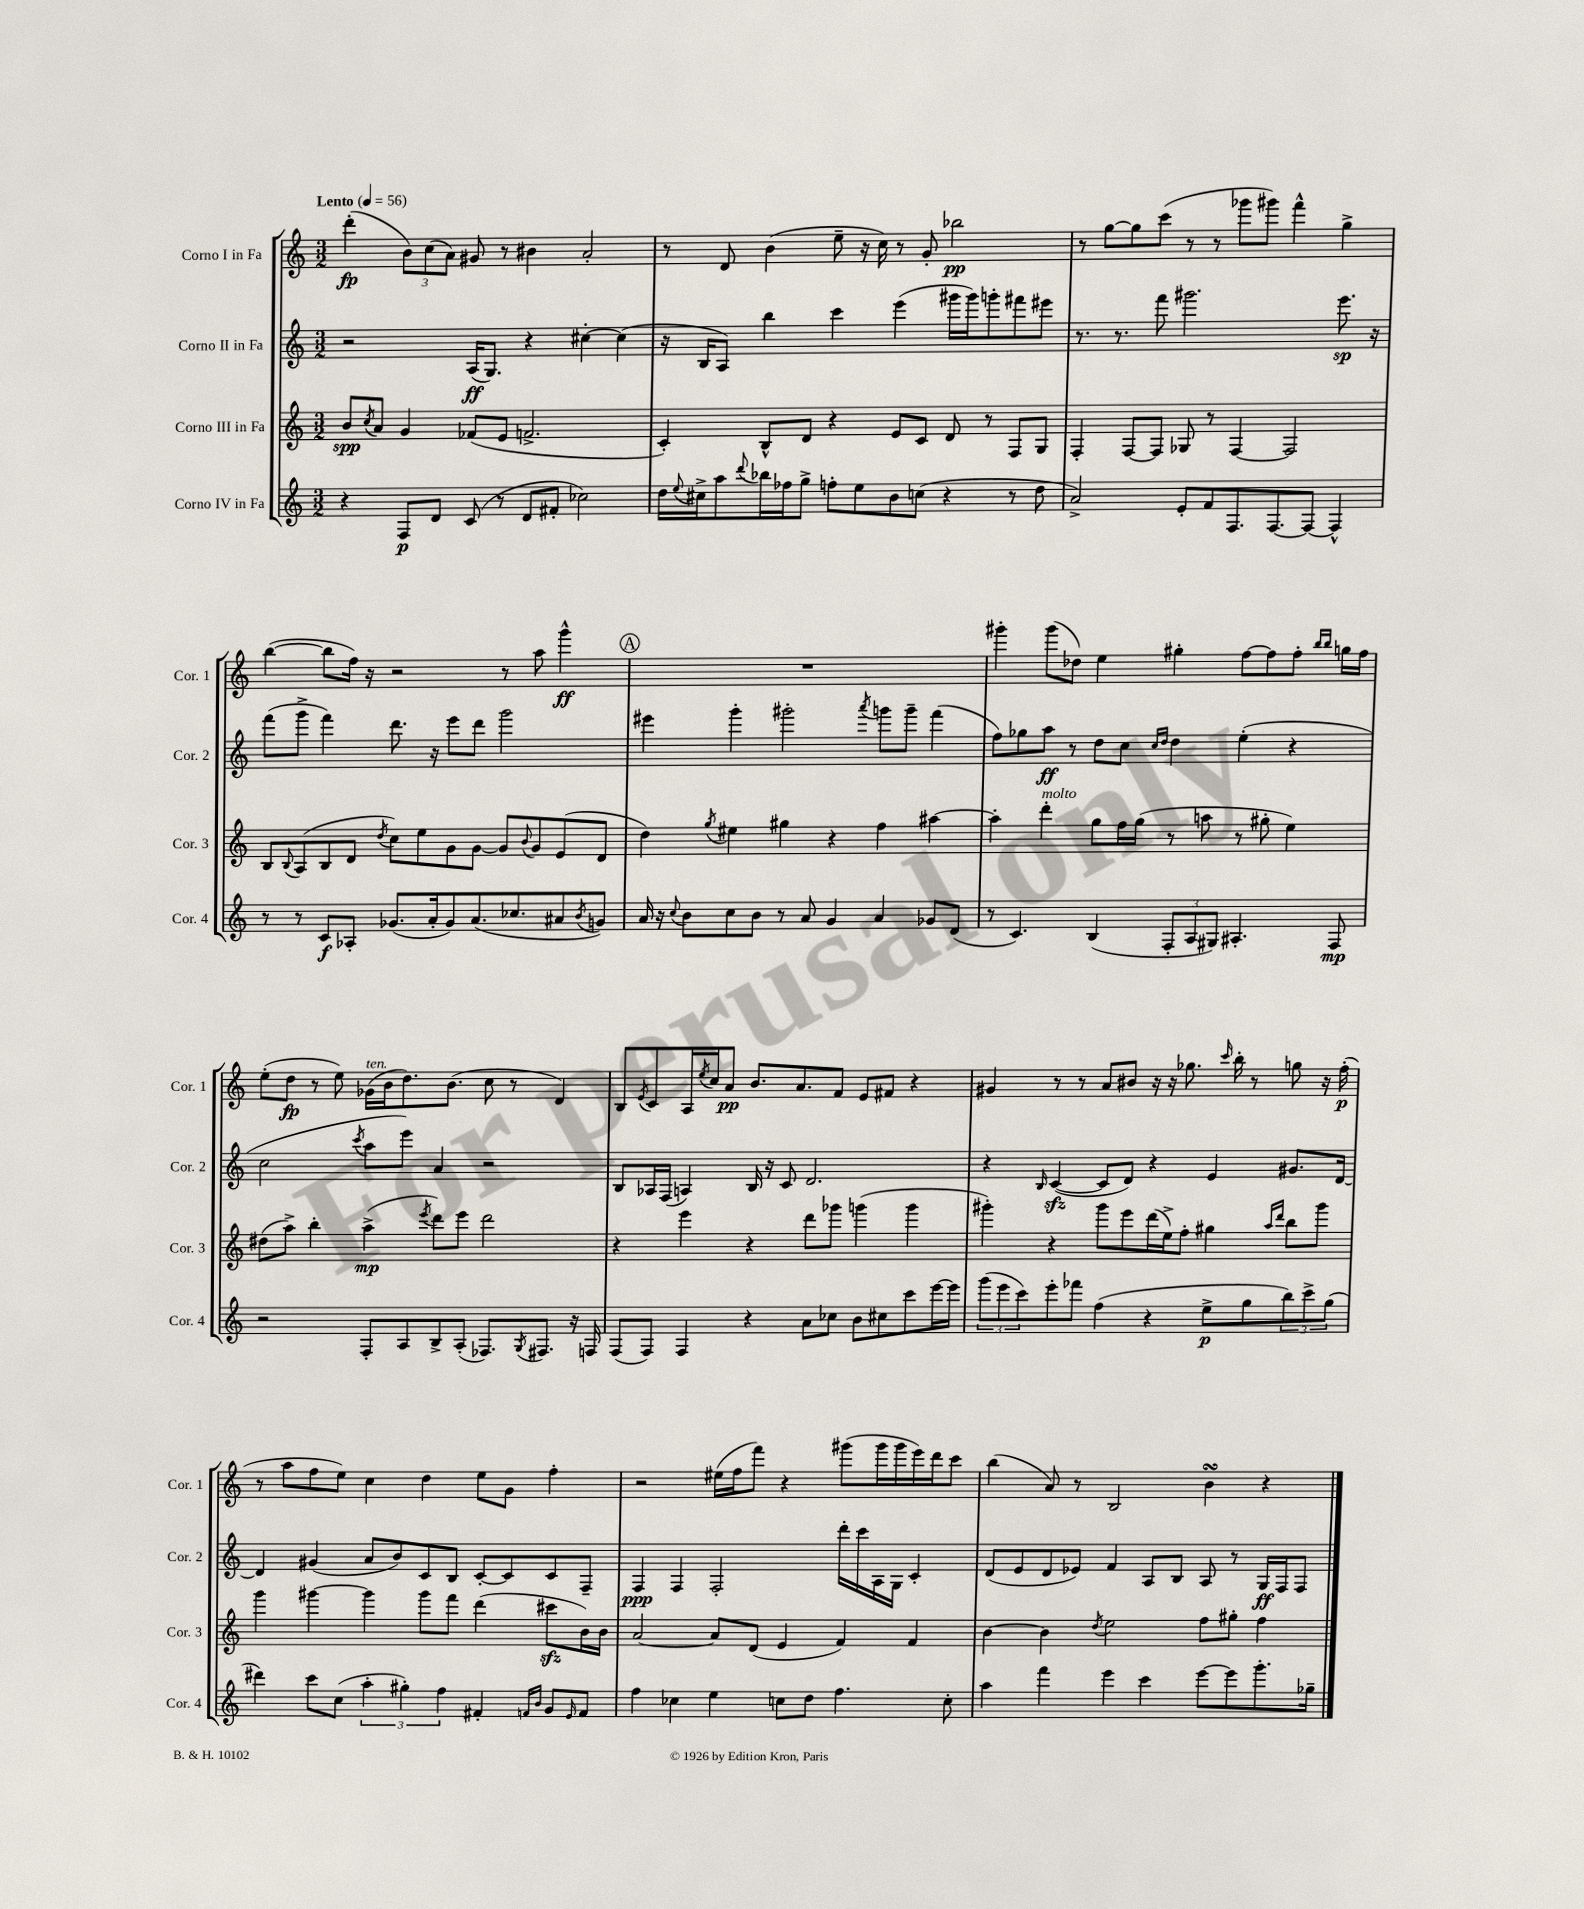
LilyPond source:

<<
\new StaffGroup <<
\new Staff = "s0" \with { instrumentName = "Corno I in Fa" shortInstrumentName = "Cor. 1" } {
    \clef treble \key c \major \numericTimeSignature \time 3/2 \tempo "Lento" 4 = 56
    d'''4-.\fp( \tuplet 3/2 { b'8) c''8( a'8) } gis'8 r8 bis'4 a'2-. |
    r8 d'8 b'4( e''8-- r16 c''16) r8 g'8-. bes''2\pp |
    r8 g''8~ g''8 c'''8( r8 r8 ges'''8 gis'''8) f'''4-^ g''4-> |
    b''4~( b''8 f''16) r16 r2 r8 a''8 g'''4-^\ff |
    \mark \markup { \circle "A" } R1. |
    gis'''4-. gis'''8( des''8) e''4 gis''4-. f''8~ f''8 f''8-. \grace { b''16 b''16 } g''16 f''16 |
    e''8-.( d''8\fp r8 e''8) ges'16^\markup { \italic "ten." }( b'16 d''8.) b'8.( c''8 r8 d'4) |
    b8 \acciaccatura { e'8 } c'8 a16 \acciaccatura { e''8 } c''16 a'8\pp b'8. a'8. f'8 e'8 fis'8 r4 |
    gis'4 r8 r8 a'8 bis'8 r16 r16 ges''8. \grace { c'''16 } b''16-. r8 g''8 r16 f''16-.\p( |
    r8 a''8 f''8 e''8) c''4 d''4 e''8 g'8 f''4-. |
    r2 eis''16( f''16 f'''8) r4 gis'''8( gis'''16 gis'''16 e'''16) d'''16 c'''8 |
    b''4( a'8) r8 b2 b'4\turn r4 \bar "|." |
}
\new Staff = "s1" \with { instrumentName = "Corno II in Fa" shortInstrumentName = "Cor. 2" } {
    \clef treble \key c \major \numericTimeSignature \time 3/2
    r2 a16\ff( g8.) r4 cis''4~-. cis''4( |
    r16 b16 a8) b''4 c'''4 e'''4( gis'''16 gis'''16) g'''8-. fis'''8 eis'''8 |
    r8. r8. f'''8 gis'''2. e'''8.\sp r16 |
    f'''8( g'''8-> f'''4) d'''8. r16 e'''8 d'''8 g'''2 |
    \mark \markup { \circle "A" } eis'''4 g'''4-. gis'''2-. \acciaccatura { a'''8 } g'''8 g'''8-- f'''4( |
    f''8) ges''8 a''8\ff r8 d''8 c''8 \grace { c''16 d''16 } d''4 e''4-.( r4 |
    c''2 \acciaccatura { c'''8 } a''8 e'''8) a'4 r2 |
    b8 aes16 f16( a4) b16 r16 c'8 d'2. |
    r4 \grace { b16 } c'4~\sfz( c'8 d'8) r4 e'4 gis'8. d'16~ |
    d'4 gis'4( a'8 b'8) c'8 b8 c'8~-. c'8 c'8 f8-- |
    f4\ppp f4 f2-. d'''16-. c'''16 a16 g16 c'4-. |
    d'8( e'8 d'8 ees'8) f'4 a8 b8 a8 r8 g16\ff f16 f8 \bar "|." |
}
\new Staff = "s2" \with { instrumentName = "Corno III in Fa" shortInstrumentName = "Cor. 3" } {
    \clef treble \key c \major \numericTimeSignature \time 3/2
    b'8\spp \acciaccatura { c''8 } a'8 g'4 fes'8( e'8 f'2.-> |
    c'4-.) b8-^ d'8 r4 e'8 c'8 d'8 r8 f8 g8 |
    f4-. f8~ f8 ges8 r8 f4~ f2 |
    b8 \appoggiatura { b8 } a8( b8 d'8 \acciaccatura { d''8 } c''8) e''8 g'8 g'8~ g'8 \appoggiatura { b'8 } g'8 e'8( d'8 |
    \mark \markup { \circle "A" } d''4) \acciaccatura { g''8 } eis''4 gis''4 r4 f''4 ais''4~ |
    ais''4-. d'''4-.^\markup { \italic "molto" } g''8 f''16 g''16( r8 a''8 r8 gis''8-. e''4) |
    dis''8( a''8->) b''4-. a''4->\mp( \acciaccatura { e'''8 } d'''8) e'''8 d'''2 |
    r4 e'''4 r4 d'''8 ges'''8 g'''4( g'''4 |
    gis'''4-.) r4 gis'''8 e'''8 d'''16( e''16->) f''8-. gis''4 \grace { a''16 d'''16 } b''8 gis'''8 |
    g'''4 gis'''4~ gis'''4 gis'''8 f'''8 d'''4( cis'''8\sfz b'16) b'16 |
    a'2~ a'8 d'8( e'4 f'4) f'4 |
    b'4~ b'4 \acciaccatura { d''8 } e''2 f''8 gis''8-. f''4 \bar "|." |
}
\new Staff = "s3" \with { instrumentName = "Corno IV in Fa" shortInstrumentName = "Cor. 4" } {
    \clef treble \key c \major \numericTimeSignature \time 3/2
    r4 f8\p d'8 c'8( r8 d'8 fis'8-. ces''2) |
    d''16 \appoggiatura { e''8 } cis''16-> a''8 \appoggiatura { d'''8 } bes''16 fes''16 g''8-> f''8-. e''8 b'8 c''8( r4 r8 d''8 |
    a'2->) e'8-. f'8 f8. f8.~ f8~ f4-^ |
    r8 r8 c'8\f aes8-. ges'8.( a'16-. ges'8) a'8.( ces''8. ais'8 \acciaccatura { b'8 } g'8) |
    \mark \markup { \circle "A" } a'16 r16 \appoggiatura { c''8 } b'8 c''8 b'8 r8 a'8 g'4 a'4 ges'8 d'8( |
    r8 c'4.) b4( \tuplet 3/2 { f8-. a8 gis8) } ais4.-. f8\mp |
    r2 f8-. a8 b8-> a8-.( fes8.) \acciaccatura { g8 } fis8. r16 f16 |
    f8( f8) f4 r4 a'8 ces''8 b'8 cis''8 c'''8 e'''16~ e'''16 |
    \tuplet 3/2 { g'''8( e'''8 c'''8) } e'''8-. fes'''8 f''4( r4 e''8->\p g''8 \tuplet 3/2 { b''8) c'''8-> g''8( } |
    dis'''4) c'''8 c''8( \tuplet 3/2 { a''4-. gis''4-.) f''4 } fis'4-. \grace { f'16 b'16 } g'8 \grace { e'16 } f'8 |
    f''4 ces''4 e''4 c''8 d''8 f''4. c''8-. |
    a''4 f'''4 e'''4 c'''4 e'''8~ e'''8 g'''8.-. ges''16-- \bar "|." |
}
>>
>>
\layout { \context { \Score \remove "Bar_number_engraver" } }
